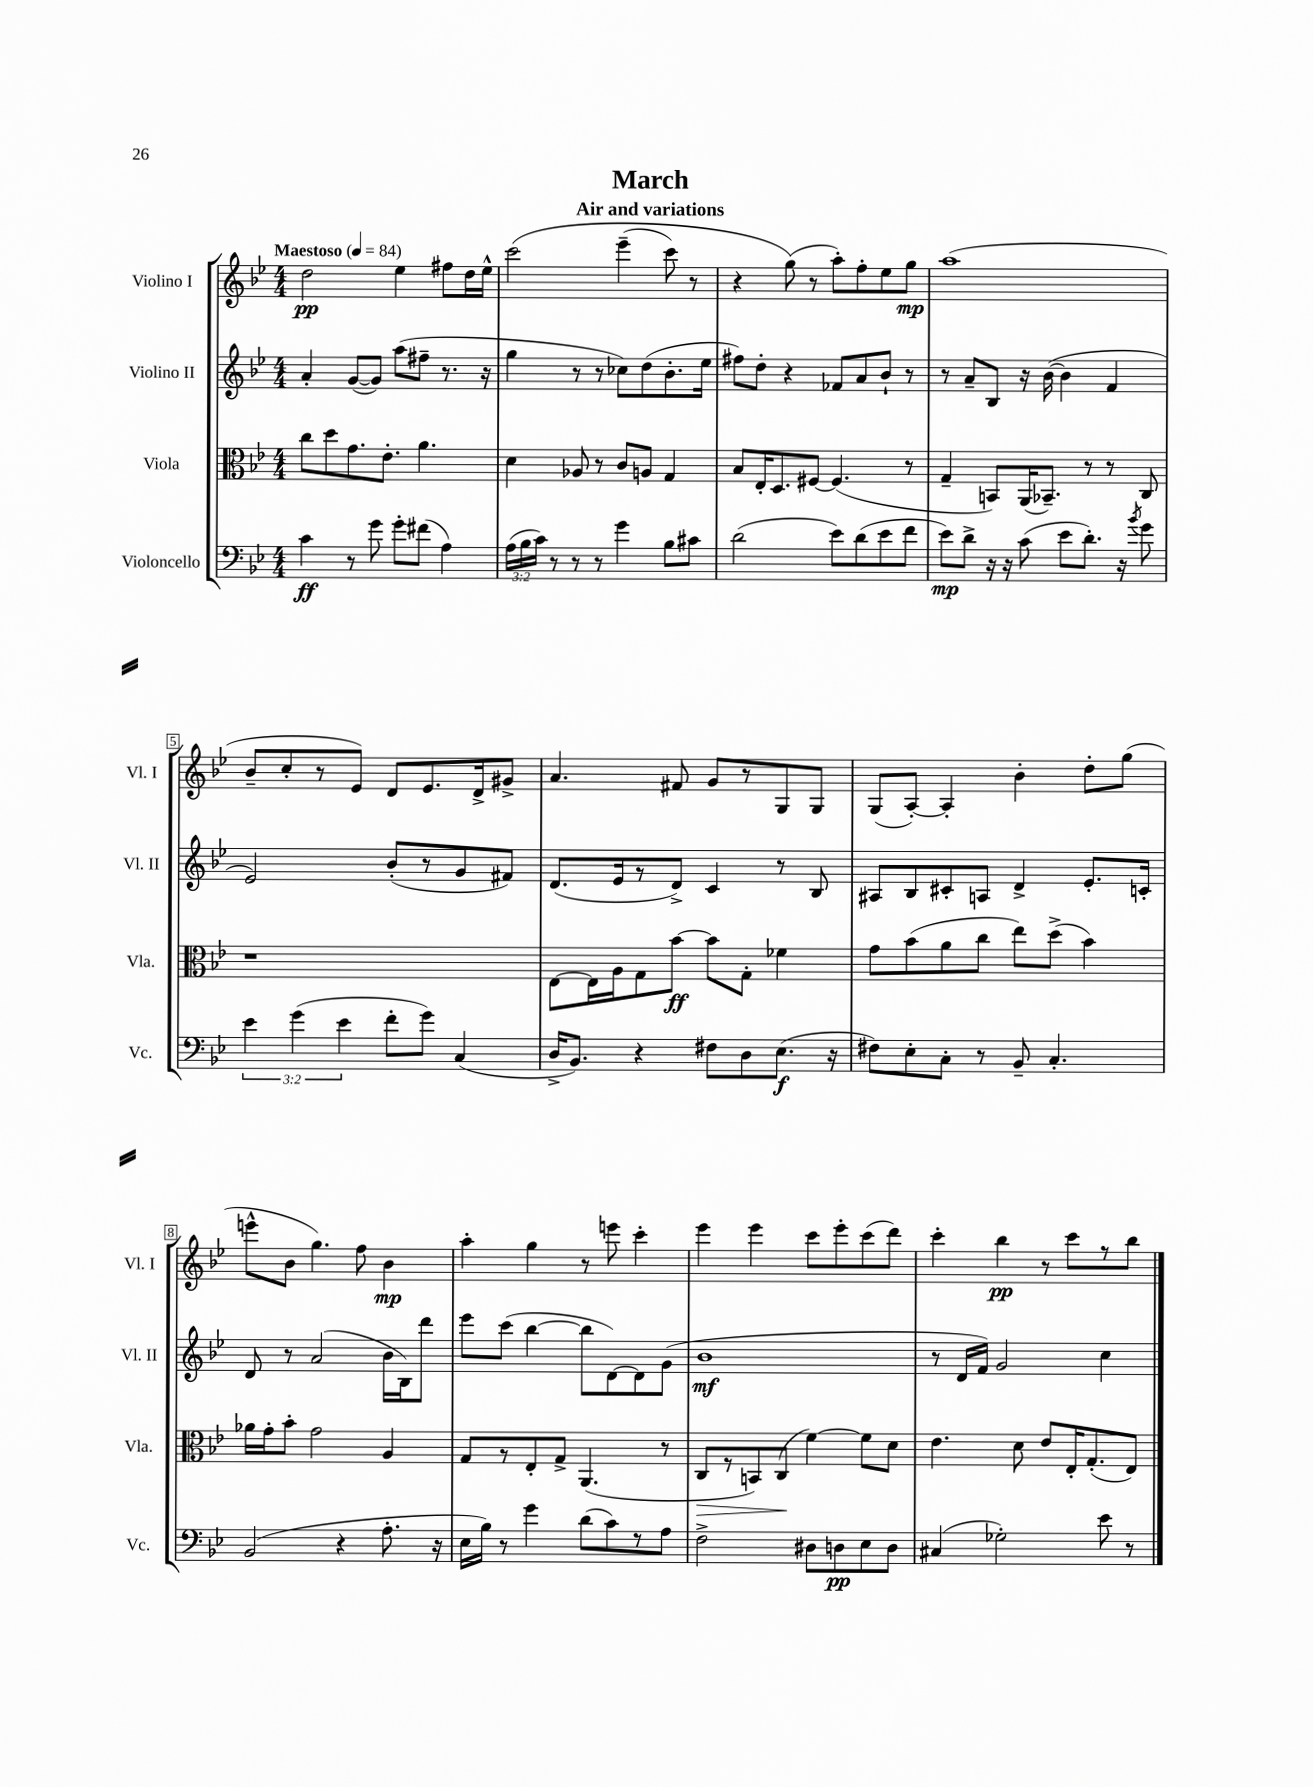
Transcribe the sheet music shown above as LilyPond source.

\header { title = "March" subtitle = "Air and variations" }
<<
\new StaffGroup <<
\new Staff = "s0" \with { instrumentName = "Violino I" shortInstrumentName = "Vl. I" } {
    \clef treble \key bes \major \numericTimeSignature \time 4/4 \tempo "Maestoso" 4 = 84
    \autoBeamOff d''2\pp ees''4 fis''8[ d''16 ees''16]-^ |
    c'''2\( ees'''4--( c'''8) r8 |
    r4 g''8(\) r8 a''8[-.) f''8-. ees''8 g''8]\mp |
    a''1( |
    bes'8[-- c''8-. r8 ees'8]) d'8[ ees'8. d'16-> gis'8]-> |
    a'4. fis'8 g'8[ r8 g8 g8] |
    g8[( a8]~-.) a4-. bes'4-. d''8[-. g''8]( |
    e'''8[-^ bes'8] g''4.) f''8 bes'4\mp |
    a''4-. g''4 r8 e'''8 c'''4-. |
    ees'''4 ees'''4 c'''8[ ees'''8-. c'''8( d'''8]) |
    c'''4-. bes''4\pp r8 c'''8[ r8 bes''8] \bar "|." |
}
\new Staff = "s1" \with { instrumentName = "Violino II" shortInstrumentName = "Vl. II" } {
    \clef treble \key bes \major \numericTimeSignature \time 4/4
    \autoBeamOff a'4-. g'8[~( g'8]) a''8[( fis''8]-- r8. r16 |
    g''4 r8 r8 ces''8[) d''8( bes'8.-. ees''16] |
    fis''8[) d''8]-. r4 fes'8[ a'8 bes'8]-! r8 |
    r8 a'8[-- bes8] r16 bes'16~( bes'4 f'4 |
    ees'2) bes'8[-.( r8 g'8 fis'8]) |
    d'8.[( ees'16 r8 d'8]->) c'4 r8 bes8 |
    ais8[ bes8 cis'8-. a8] d'4-> ees'8.[-. c'16]-. |
    d'8 r8 a'2( bes'16[ bes16) d'''8] |
    ees'''8[ c'''8]( bes''4~ bes''8[ d'8~) d'8 g'8]( |
    bes'1\mf |
    r8 d'16[ f'16]) g'2 c''4 \bar "|." |
}
\new Staff = "s2" \with { instrumentName = "Viola" shortInstrumentName = "Vla." } {
    \clef alto \key bes \major \numericTimeSignature \time 4/4
    \autoBeamOff c''8[ d''8 g'8. ees'8.]-. a'4. |
    d'4 aes8 r8 c'8[ a8] g4 |
    bes8[ ees16-. d8. fis8]~ fis4.( r8 |
    g4-- b,8[) a,16( bes,8.]--) r8 r8 c8 |
    r1 |
    ees8[~ ees16 a16 g8 bes'8]~\ff bes'8[ g8]-. fes'4 |
    g'8[ bes'8( a'8 c''8] ees''8[) d''8]->( bes'4) |
    aes'16[ g'16-. bes'8]-. g'2 a4 |
    g8[ r8 ees8-. g8]-> a,4.( r8 |
    c8[\> r8 b,8) c8]\!( f'4~) f'8[ d'8] |
    ees'4. d'8 ees'8[ ees16-. g8.-.( ees8]) \bar "|." |
}
\new Staff = "s3" \with { instrumentName = "Violoncello" shortInstrumentName = "Vc." } {
    \clef bass \key bes \major \numericTimeSignature \time 4/4 \override Staff.TupletNumber.text = #tuplet-number::calc-fraction-text
    \autoBeamOff c'4\ff r8 g'8 g'8[-. fis'8]( a4) |
    \tuplet 3/2 { a16[( bes16 c'16]) } r8 r8 r8 g'4 bes8[ cis'8] |
    d'2( ees'8[) d'8( ees'8 f'8] |
    ees'8[\mp) d'8]-> r16 r16 c'8( ees'8[ d'8.]-.) r16 \acciaccatura { bes'8 } g'8 |
    \tuplet 3/2 { ees'4 g'4( ees'4 } f'8[-. g'8]) c4( |
    d16[-> bes,8.]) r4 fis8[ d8 ees8.]\f( r16 |
    fis8[) ees8-. c8]-. r8 bes,8-- c4.-. |
    bes,2( r4 a8.-. r16 |
    ees16[ bes16]) r8 g'4 d'8[( c'8) r8 a8] |
    f2-> dis8[ d8\pp ees8 d8] |
    cis4( ges2-.) ees'8 r8 \bar "|." |
}
>>
>>
\layout { \context { \Score \override BarNumber.stencil = #(make-stencil-boxer 0.1 0.3 ly:text-interface::print) } }
